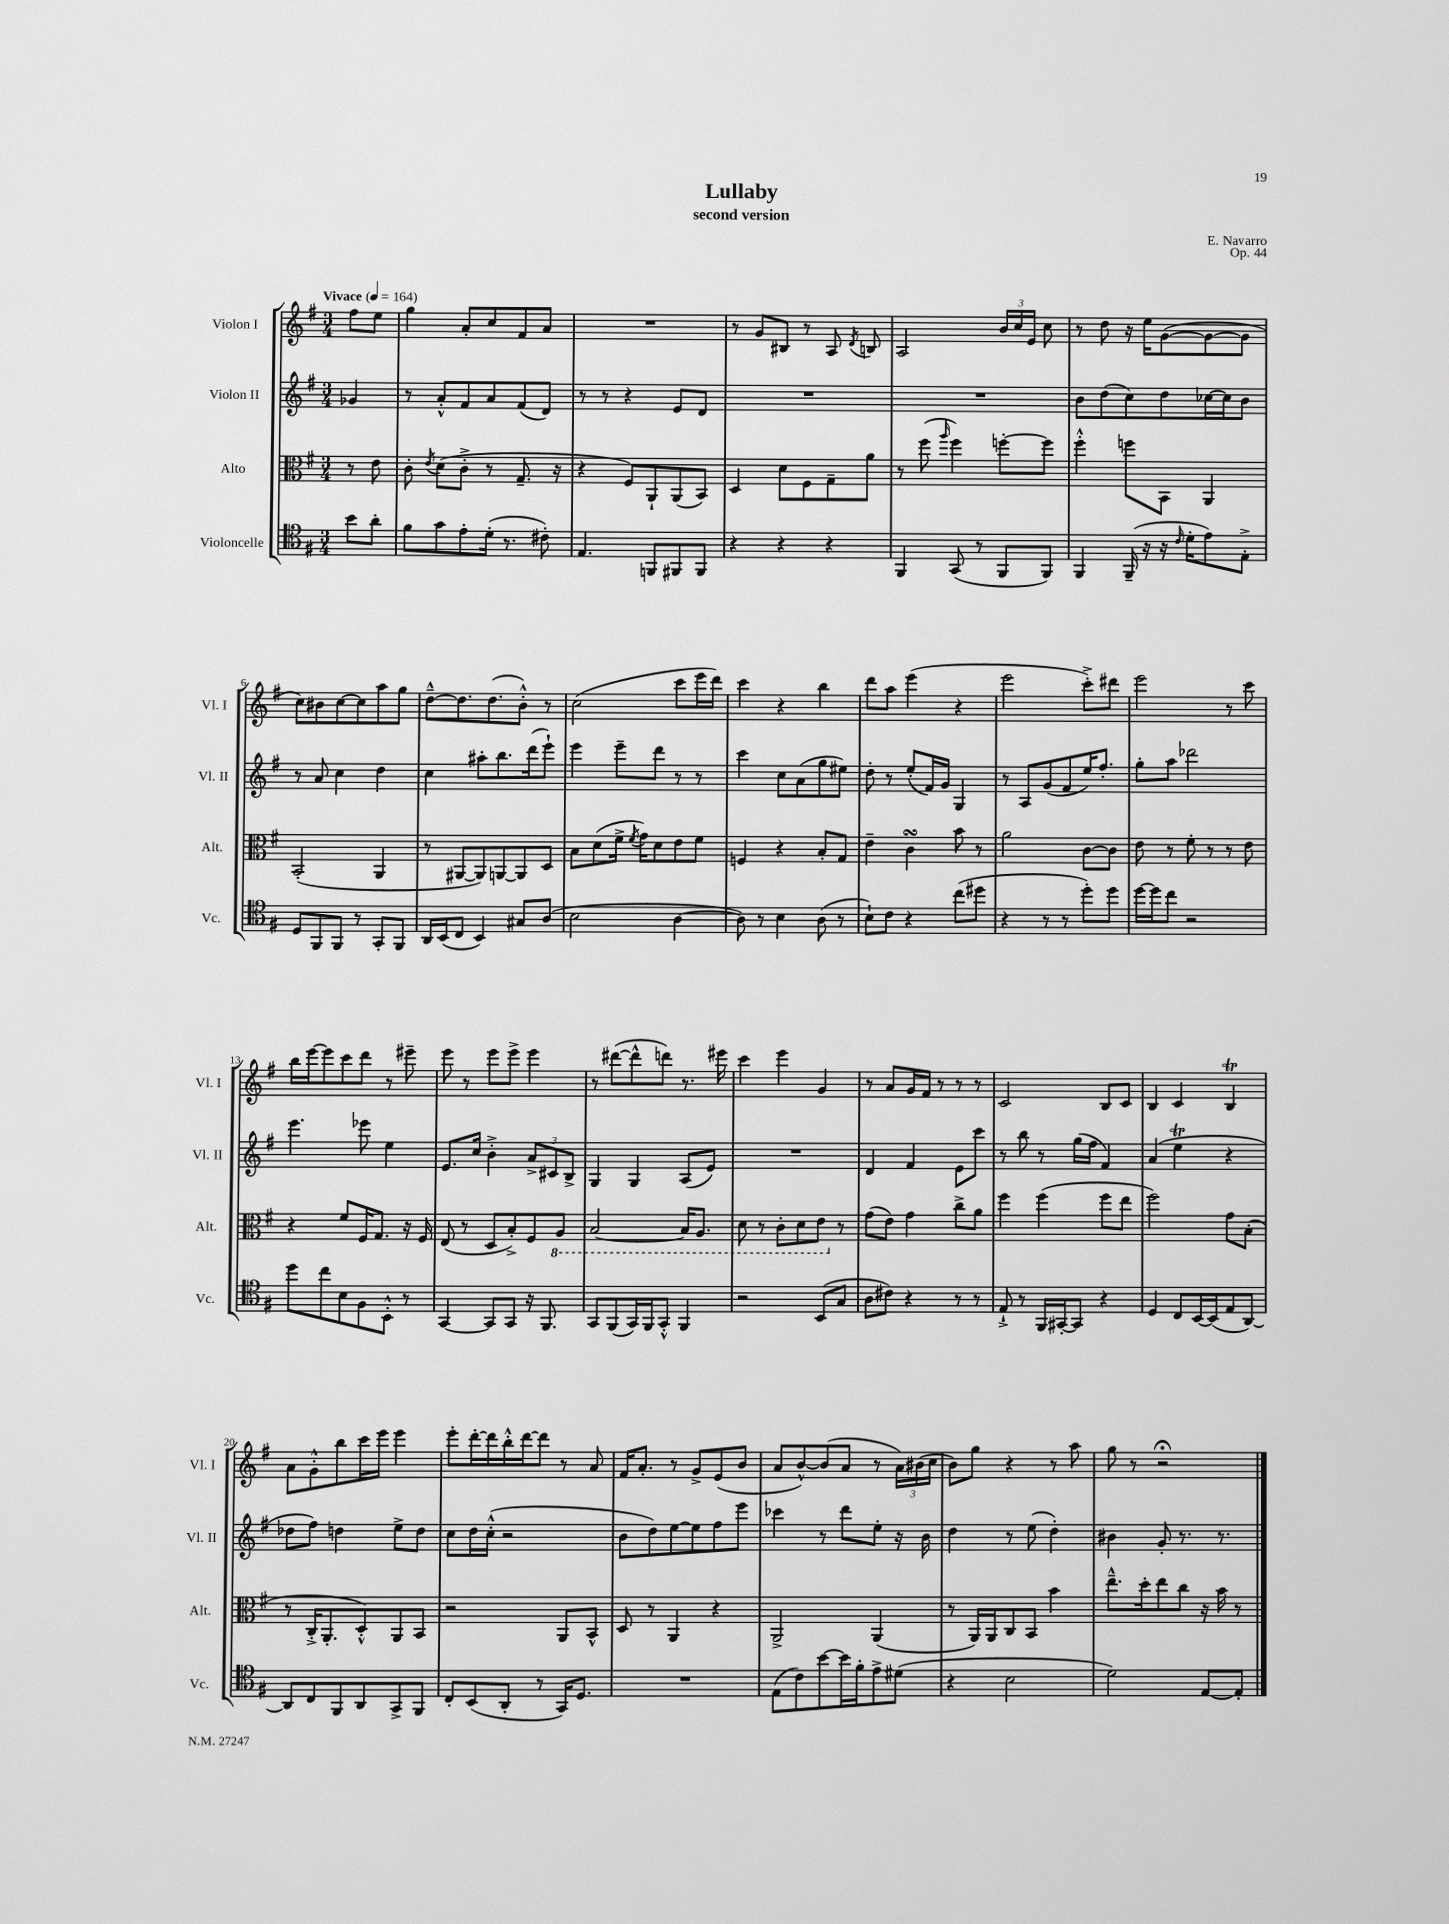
\header { title = "Lullaby" composer = "E. Navarro" subtitle = "second version" opus = "Op. 44" }
<<
\new StaffGroup <<
\new Staff = "s0" \with { instrumentName = "Violon I" shortInstrumentName = "Vl. I" } {
    \clef treble \key g \major \numericTimeSignature \time 3/4 \partial 4 \tempo "Vivace" 4 = 164
    \autoBeamOff fis''8[ e''8] |
    g''4 a'8[-. c''8 fis'8 a'8] |
    R2. |
    r8 g'8[ bis8] r8 a8 \acciaccatura { d'8 } b8 |
    a2 \tuplet 3/2 { b'16[ c''16 e'16] } c''8 |
    r8 d''8 r16 e''16[ g'8~( g'8~ g'8] |
    c''8[) bis'8 c''8~ c''8 a''8 g''8] |
    d''8[~---^ d''8. d''8.( b'8]-.-^) r8 |
    c''2( c'''8[ e'''16 d'''16]) |
    c'''4 r4 b''4 |
    d'''8[ a''8] e'''4( r4 |
    e'''2 c'''8[-.->) dis'''8] |
    e'''2 r8 c'''8 |
    b''16[ e'''16~ e'''8 c'''8 d'''8] r8 eis'''8-- |
    e'''8 r8 e'''8[ e'''8]-> e'''4 |
    r8 dis'''8[~( dis'''8-^ d'''8]) r8. eis'''16 |
    c'''4 e'''4 g'4 |
    r8 a'8[ g'16 fis'16] r8 r8 r8 |
    c'2 b8[ c'8] |
    b4 c'4 b4\trill |
    a'8[ g'8-.-^ b''8 c'''16 e'''16] e'''4 |
    e'''8[-. d'''16~-. d'''16 b''16-.-^ d'''16~ d'''8] r8 a'8 |
    fis'16[ a'8.]-. r8 g'8[-> e'8( b'8] |
    a'8[ b'8~-^) b'8( a'8] r8 \tuplet 3/2 { a'16[) bis'16( c''16] } |
    b'8[) g''8] r4 r8 a''8 |
    g''8 r8 r2\fermata \bar "|." |
}
\new Staff = "s1" \with { instrumentName = "Violon II" shortInstrumentName = "Vl. II" } {
    \clef treble \key g \major \numericTimeSignature \time 3/4 \partial 4
    \autoBeamOff ges'4 |
    r8 a'8[-.-^ fis'8 a'8 fis'8( d'8]) |
    r8 r8 r4 e'8[ d'8] |
    R2. |
    R2. |
    b'8[ d''8( c''8) d''8 ces''16~ ces''16 b'8] |
    r8 a'8 c''4 d''4 |
    c''4 ais''8[-. b''8. d'''16( e'''8]-!) |
    e'''4 e'''8[-- d'''8] r8 r8 |
    c'''4 c''8[ a'8( g''8 eis''8]) |
    d''8-. r8 e''8[-.( fis'16) g'16] g4 |
    r8 a8[ g'8( fis'8 e''16) fis''8.]-. |
    g''8[-. a''8] des'''2 |
    e'''4. ees'''8 e''4 |
    e'8.[ c''16] b'4-.-> \tuplet 3/2 { a'8[-> cis'8 b8]-> } |
    g4 g4 a8[( e'8]) |
    R2. |
    d'4 fis'4 e'8[ c'''8] |
    r8 b''8 r8 g''16[( fis''16] fis'4) |
    a'4( e''4\trill r4 |
    des''8[ fis''8]) d''4 e''8[-> d''8] |
    c''8[ d''16 c''16]-.-^( r2 |
    b'8[ d''8) e''8~ e''8 fis''8 e'''8] |
    ces'''4 r8 d'''8[ e''8]-. r16 b'16 |
    d''4 r8 e''8( d''4-.) |
    bis'4 g'8-. r8. r8. \bar "|." |
}
\new Staff = "s2" \with { instrumentName = "Alto" shortInstrumentName = "Alt." } {
    \clef alto \key g \major \numericTimeSignature \time 3/4 \partial 4
    \autoBeamOff r8 e'8 |
    c'8-. \acciaccatura { e'8 } d'8[( c'8]-.-> r8 g8.-- r16 |
    r4 fis8[) a,8-! a,8( b,8]) |
    d4 d'8[ fis8 g8-- a'8] |
    r8 fis''8( \grace { a''16 } fis''4) f''8[~-. f''8] |
    fis''4-.-^ f''8[ b,8] a,4 |
    b,2-.( a,4 |
    r8 ais,8[~ ais,8) a,8~ a,8 d8] |
    b8[ d'8( fis'16]-> \acciaccatura { fis'8 } g'16[) d'8 e'8 fis'8] |
    f4 r4 b8[-. g8] |
    e'4-- c'4\turn b'8 r8 |
    a'2 c'8[~ c'8] |
    e'8 r8 fis'8-. r8 r8 e'8 |
    r4 fis'8[ fis16 g8.] r16 fis16 |
    e8( r8 d8[ b8-.->) fis8 \ottava #-1 a,8] |
    b,2~ b,16[ a,8.] |
    d8 r8 c8[-. d8 e8] \ottava #0 r8 |
    g'8[( e'8]) g'4 c''8[-> a'8] |
    fis''4 fis''4( fis''8[ e''8] |
    fis''2) g'8[ b8]-.( |
    r8 c16[-.-> a,8.-. d8-.-^) a,8 b,8] |
    r2 a,8[ b,8]-^ |
    d8 r8 a,4 r4 |
    a,2-> a,4( |
    r8 a,16[) a,16 c8 b,8] b'4 |
    e''8.[---^ d''16-. e''8 c''8] r16 b'16 r8 \bar "|." |
}
\new Staff = "s3" \with { instrumentName = "Violoncelle" shortInstrumentName = "Vc." } {
    \clef tenor \key g \major \numericTimeSignature \time 3/4 \partial 4
    \autoBeamOff b'8[ a'8]-. |
    fis'8[ g'8 e'8-. d'16]-.( r8. cis'8-.) |
    e4. f,8[ fis,8 fis,8] |
    r4 r4 r4 |
    fis,4 g,8( r8 fis,8[ fis,8]) |
    fis,4 fis,16--( r16 r16 \grace { c'16 } d'16[-. e'8) e8]-.-> |
    d8[ fis,8 fis,8] r8 g,8[-. fis,8] |
    a,16[ b,16( c8] b,4) gis8[ a8]( |
    b2 a4~ |
    a8) r8 b4 a8( r8 |
    b8[-!) c'8] r4 c''8[( dis''8] |
    r4 r8 r8 d''8[-.) d''8] |
    d''16[~ d''16 c''8] r2 |
    d''8[ c''8 b8 fis8 b,8]-.-^ r8 |
    g,4~ g,8[ g,8] r16 fis,8. |
    g,8[ fis,8( g,16) fis,16 g,8]-.-^ fis,4 |
    r2 b,8[( g8] |
    a8[ cis'8]) r4 r8 r8 |
    e8-!-> r8 fis,16[ gis,16~-. gis,8] r4 |
    d4 c8[ b,16~ b,16( e8 a,8]~) |
    a,8[ c8 fis,8 a,8 g,8-> fis,8] |
    c8[-. b,8( a,8]-. r8 g,16[) d8.] |
    R2. |
    e8[( c'8) b'8~ b'16 fis'16-. e'8-> dis'8]( |
    r4 b2 |
    d'2) e8[~ e8]-. \bar "|." |
}
>>
>>
